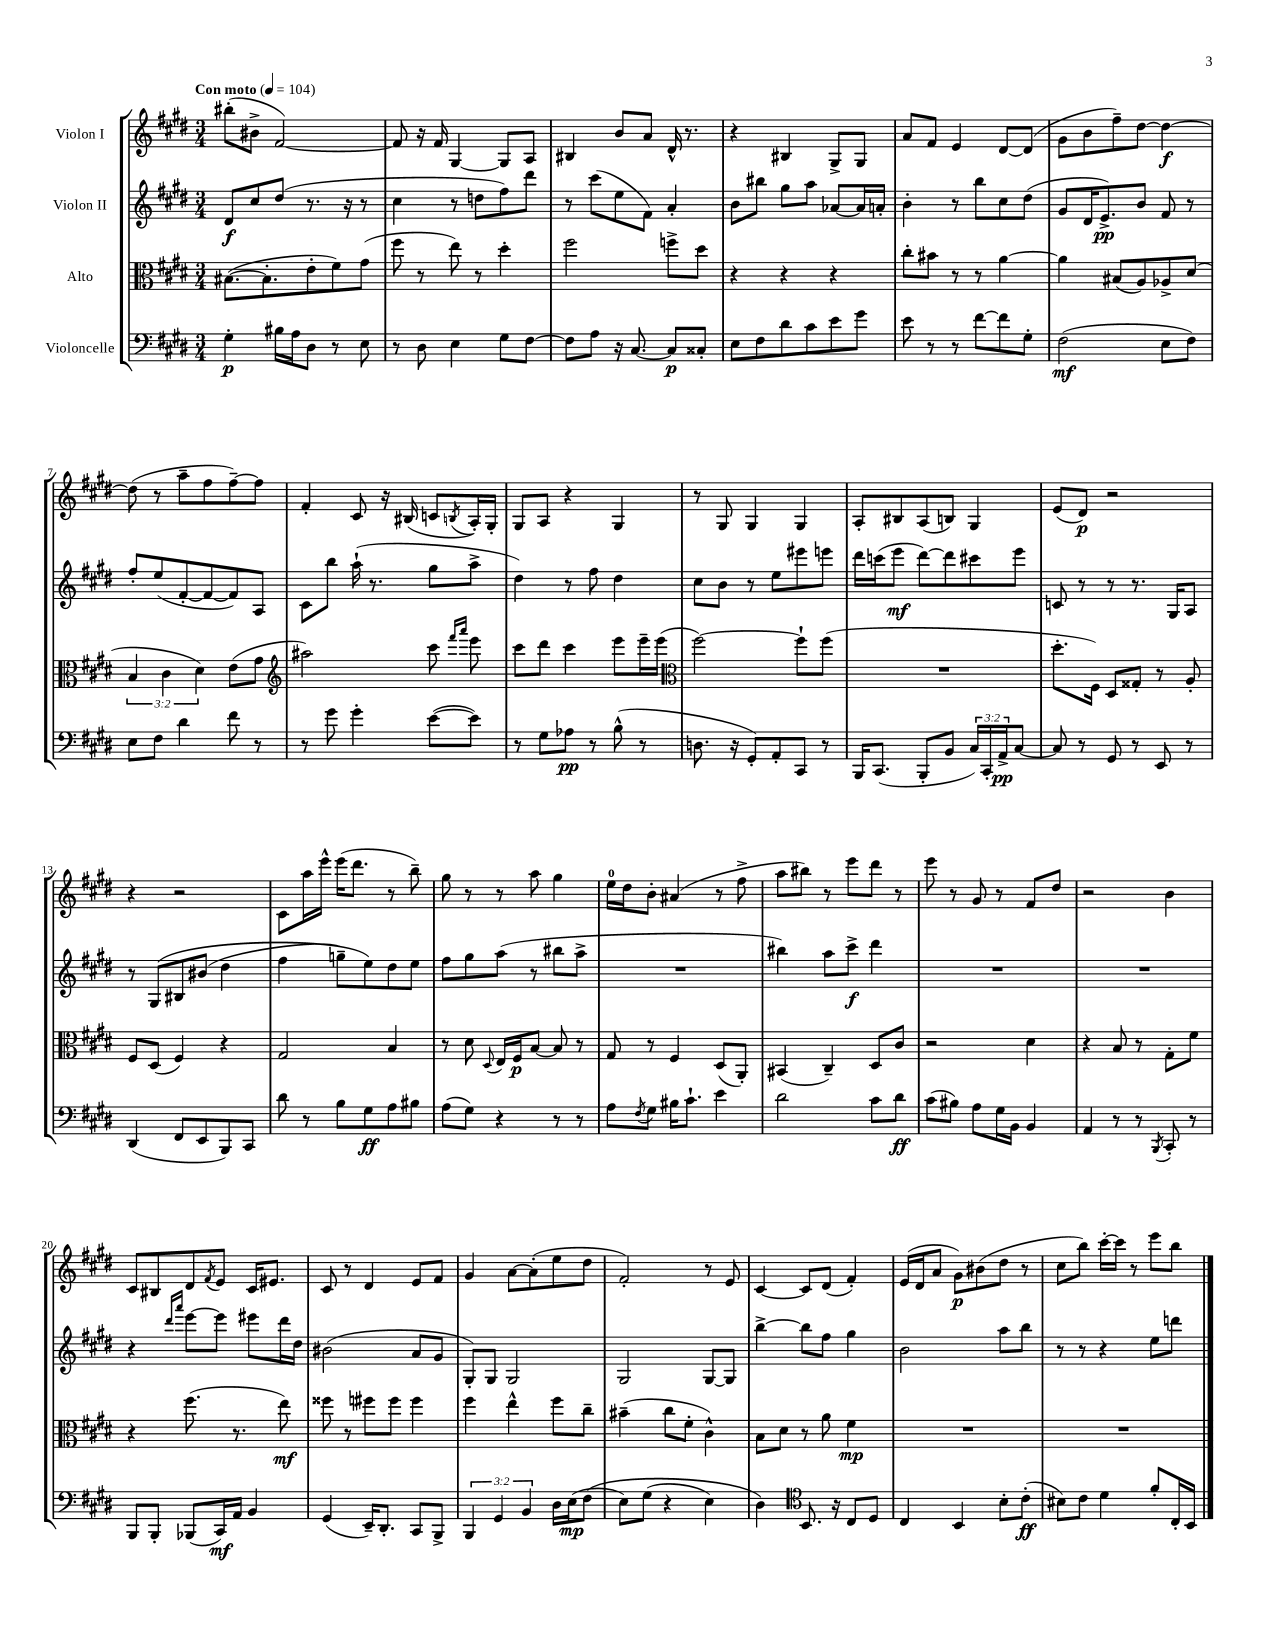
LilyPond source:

<<
\new StaffGroup <<
\new Staff = "s0" \with { instrumentName = "Violon I" } {
    \clef treble \key e \major \numericTimeSignature \time 3/4 \tempo "Con moto" 4 = 104
    bis''8-.( bis'8-> fis'2~) |
    fis'8 r16 fis'16 gis4~ gis8 a8 |
    bis4 b'8 a'8 dis'16-^ r8. |
    r4 bis4 gis8-> gis8 |
    a'8 fis'8 e'4 dis'8~ dis'8( |
    gis'8 b'8 fis''8--) dis''8~ dis''4~\f |
    dis''8( r8 a''8-- fis''8 fis''8~--) fis''8 |
    fis'4-. cis'8 r16 bis16( c'8 \acciaccatura { b8 } a16-.) gis16-. |
    gis8 a8 r4 gis4 |
    r8 gis8 gis4 gis4 |
    a8-. bis8 a8( b8) gis4 |
    e'8( dis'8\p) r2 |
    r4 r2 |
    cis'8 a''16 e'''16-^ e'''16( dis'''8. r8 b''8--) |
    gis''8 r8 r8 a''8 gis''4 |
    e''16-0 dis''16 b'8-. ais'4( r8 fis''8-> |
    a''8 bis''8) r8 e'''8 dis'''8 r8 |
    e'''8 r8 gis'8 r8 fis'8 dis''8 |
    r2 b'4 |
    cis'8 bis8 dis'8 \acciaccatura { fis'8 } e'8 cis'16 eis'8. |
    cis'8 r8 dis'4 e'8 fis'8 |
    gis'4 a'8~ a'8-.( e''8 dis''8 |
    fis'2-.) r8 e'8 |
    cis'4~ cis'8 dis'8( fis'4-.) |
    e'16( dis'16 a'8 gis'8\p) bis'8( dis''8 r8 |
    cis''8 b''8) cis'''16~-. cis'''16 r8 e'''8 b''8 \bar "|." |
}
\new Staff = "s1" \with { instrumentName = "Violon II" } {
    \clef treble \key e \major \numericTimeSignature \time 3/4
    dis'8\f cis''8 dis''8( r8. r16 r8 |
    cis''4 r8 d''8 fis''8) dis'''8 |
    r8 cis'''8( e''8 fis'8) a'4-. |
    b'8 bis''8 gis''8 a''8 aes'8~ aes'16 a'16-. |
    b'4-. r8 b''8 cis''8 dis''8( |
    gis'8 dis'16 e'8.->\pp) b'8 fis'8 r8 |
    fis''8-. e''8( fis'8~-. fis'8~ fis'8) a8 |
    cis'8 b''8 a''16-!( r8. gis''8 a''8-> |
    dis''4) r8 fis''8 dis''4 |
    cis''8 b'8 r8 e''8 eis'''8 e'''8 |
    dis'''16 c'''16( e'''8\mf dis'''8~) dis'''8 cis'''8 e'''8 |
    c'8 r8 r8 r8. gis16 a8 |
    r8 gis8\( bis8 bis'8( dis''4 |
    fis''4 g''8--) e''8\) dis''8 e''8 |
    fis''8 gis''8 a''8( r8 bis''8 a''8-> |
    R2. |
    bis''4) a''8 cis'''8->\f dis'''4 |
    R2. |
    R2. |
    r4 \grace { dis'''16 a'''16 } e'''8~ e'''8 eis'''8 dis'''16 dis''16 |
    bis'2( a'8 gis'8 |
    gis8-.) gis8 gis2 |
    gis2 gis8~ gis8 |
    b''4~-> b''8 fis''8 gis''4 |
    b'2 a''8 b''8 |
    r8 r8 r4 e''8 d'''8 \bar "|." |
}
\new Staff = "s2" \with { instrumentName = "Alto" } {
    \clef alto \key e \major \numericTimeSignature \time 3/4 \override Staff.TupletNumber.text = #tuplet-number::calc-fraction-text
    bis8.~( bis8.-. e'8-. fis'8) gis'8( |
    fis''8 r8 e''8) r8 dis''4-. |
    fis''2 f''8-> dis''8 |
    r4 r4 r4 |
    cis''8-. bis'8 r8 r8 a'4~ |
    a'4 bis8( a8) aes8-> dis'8( |
    \tuplet 3/2 { b4 cis'4 dis'4) } e'8( gis'8 |
    \clef treble ais''2) cis'''8 \grace { fis'''16 a'''16 } e'''8 |
    cis'''8 dis'''8 cis'''4 e'''8 e'''16-- e'''16( |
    \clef alto fis''2~) fis''8-! fis''8( |
    R2. |
    dis''8.-. fis16) dis8 gisis8-. r8 a8-. |
    fis8 dis8( fis4) r4 |
    gis2 b4 |
    r8 dis'8 \appoggiatura { dis8 } e16 fis16\p b8~ b8 r8 |
    gis8 r8 fis4 dis8( a,8-.) |
    bis,4( cis4--) dis8 cis'8 |
    r2 dis'4 |
    r4 b8 r8 gis8-. fis'8 |
    r4 fis''8.( r8. e''8\mf) |
    fisis''8 r8 fis''8 fis''8 fis''4 |
    fis''4 e''4-^ fis''8 cis''8-- |
    bis'4--( cis''8 fis'8-. cis'4-^) |
    b8 dis'8 r8 a'8 fis'4\mp |
    R2. |
    R2. \bar "|." |
}
\new Staff = "s3" \with { instrumentName = "Violoncelle" } {
    \clef bass \key e \major \numericTimeSignature \time 3/4 \override Staff.TupletNumber.text = #tuplet-number::calc-fraction-text
    gis4-.\p bis16 a16 dis8 r8 e8 |
    r8 dis8 e4 gis8 fis8~ |
    fis8 a8 r16 cis8.~ cis8\p cisis8-. |
    e8 fis8 dis'8 cis'8 e'8 gis'8 |
    e'8 r8 r8 fis'8~ fis'8 gis8-. |
    fis2\mf( e8 fis8) |
    e8 fis8 dis'4 fis'8 r8 |
    r8 gis'8 gis'4-. e'8~( e'8) |
    r8 gis8 aes8\pp r8 b8-^( r8 |
    d8. r16 gis,8-.) a,8-. cis,8 r8 |
    b,,16 cis,8.( b,,8-. b,8 \tuplet 3/2 { cis16) cis,16-. a,16->\pp } cis8~ |
    cis8 r8 gis,8 r8 e,8 r8 |
    dis,4( fis,8 e,8 b,,8) cis,8 |
    dis'8 r8 b8 gis8\ff a8 bis8 |
    a8( gis8) r4 r8 r8 |
    a8 \acciaccatura { fis8 } gis8 bis16 cis'8.-! e'4 |
    dis'2 cis'8 dis'8\ff |
    cis'8( bis8) a8 gis16 b,16 b,4 |
    a,4 r8 r8 \acciaccatura { b,,8 } cis,8-. r8 |
    b,,8 b,,8-. bes,,8( cis,16\mf) a,16 b,4 |
    gis,4( e,16--) dis,8.-. cis,8 b,,8-> |
    \tuplet 3/2 { b,,4 gis,4 b,4 } dis16 e16\mp( fis8\( |
    e8) gis8( r4 e4) |
    dis4\) \clef tenor b,8. r16 cis8 dis8 |
    cis4 b,4 b8-. cis'8-.\ff( |
    bis8) cis'8 dis'4 fis'8-. cis16-. b,16 \bar "|." |
}
>>
>>
